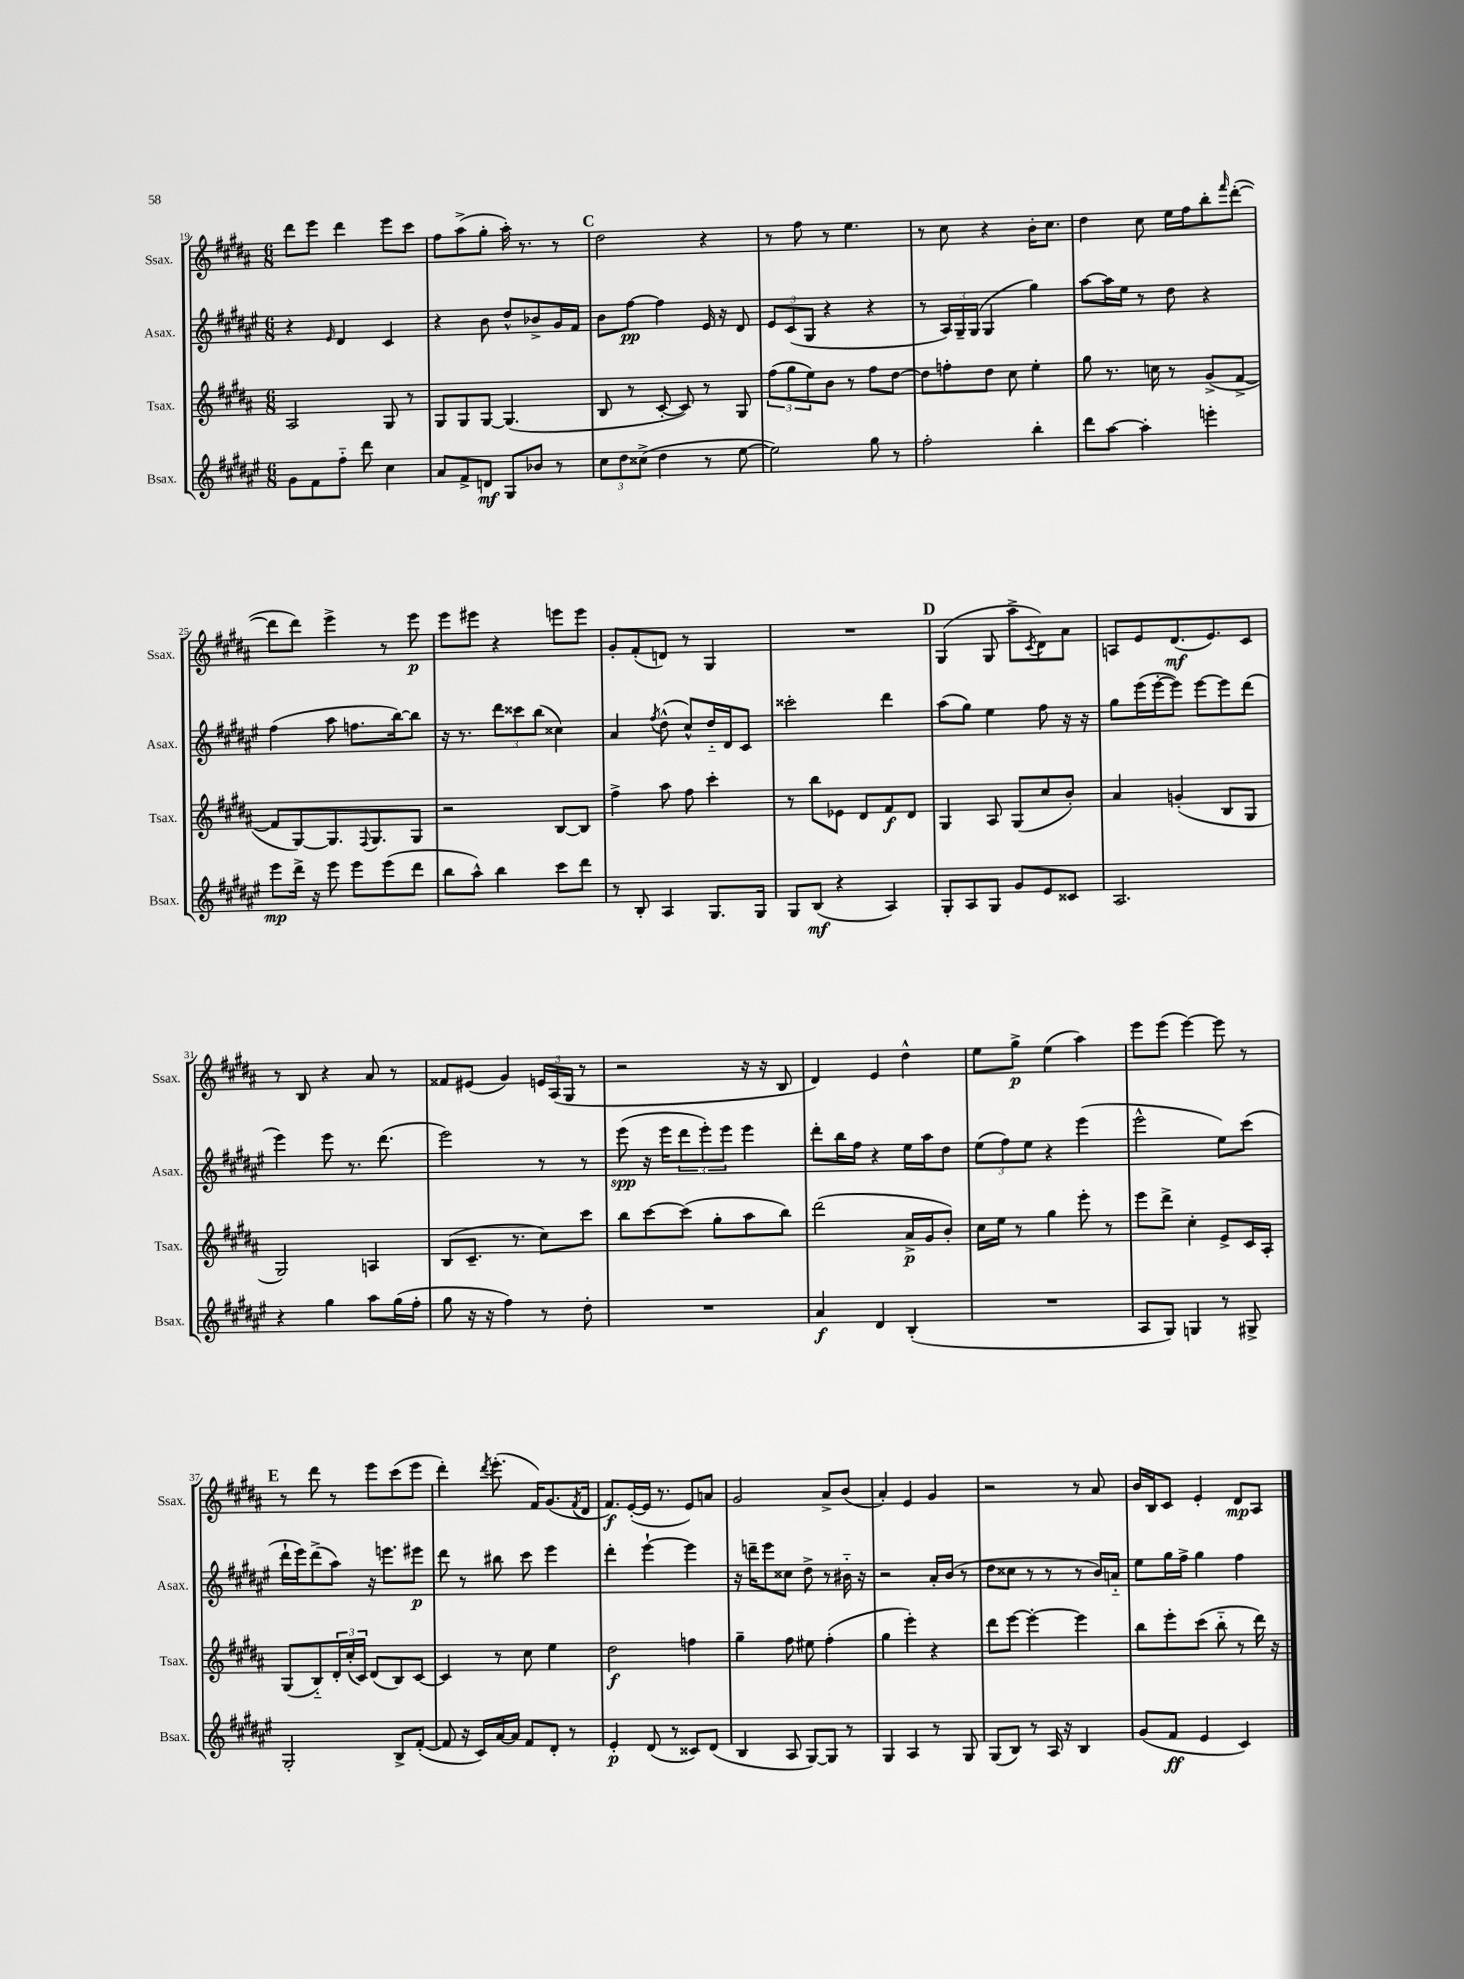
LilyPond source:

<<
\new StaffGroup <<
\new Staff = "s0" \with { instrumentName = "Ssax." shortInstrumentName = "Ssax." } {
    \clef treble \key b \major \numericTimeSignature \time 6/8
    dis'''8 e'''8 dis'''4 e'''8 cis'''8 |
    fis''8 ais''8->( gis''8-. ais''16-.) r8. r8 |
    \mark \markup { \bold "C" } dis''2 r4 |
    r8 fis''8 r8 e''4. |
    r8 cis''8 r4 b'16-. cis''8. |
    dis''4 cis''8 e''16 fis''16 b''8-. \grace { fis'''16 } dis'''8~-.( |
    dis'''8 dis'''8) e'''4-> r8 e'''8\p |
    e'''8 eis'''8 r4 e'''8 e'''8 |
    gis'8-. fis'8-.( d'8) r8 gis4 |
    R2. |
    \mark \markup { \bold "D" } gis4( gis8 ais''8-> \acciaccatura { cis'8 } dis'8) ais'8 |
    a8 e'8 dis'8.\mf( e'8.) cis'8 |
    r8 b8 r4 ais'8 r8 |
    fisis'8 eis'8( gis'4) \tuplet 3/2 { e'16 ais16( gis16 } r8 |
    r2 r16 r16 b8 |
    dis'4) e'4 dis''4-^ |
    e''8 gis''8->\p e''4( ais''4) |
    e'''8 e'''8( e'''4~) e'''8 r8 |
    \mark \markup { \bold "E" } r8 dis'''8 r8 e'''8 cis'''8( e'''8 |
    dis'''4-.) \acciaccatura { dis'''8 } e'''8.-.( fis'16) gis'8.( \acciaccatura { fis'8 } dis'16 |
    fis'8.\f) e'16~-.( e'16 r8. e'8) a'8 |
    gis'2 ais'8-> b'8( |
    ais'4-.) e'4 gis'4 |
    r2 r8 ais'8 |
    b'16 b16 cis'8 e'4-. dis'8\mp ais8 \bar "|." |
}
\new Staff = "s1" \with { instrumentName = "Asax." shortInstrumentName = "Asax." } {
    \clef treble \key fis \major \numericTimeSignature \time 6/8
    r4 \grace { eis'16 } dis'4 cis'4 |
    r4 b'8 dis''8-^ bes'8-> gis'16 fis'16 |
    \mark \markup { \bold "C" } b'8 fis''8~\pp fis''4 eis'16 r16 dis'8 |
    \tuplet 3/2 { eis'8 cis'8( gis8 } r4 r4 |
    r8 \tuplet 3/2 { ais16) gis16-- gis16( } gis4 gis''4) |
    ais''8~ ais''16 eis''16 r8 dis''8 r4 |
    fis''4( ais''8 f''8. b''16~) b''8 |
    r16 r8. \tuplet 3/2 { dis'''8 cisis'''8 b''8( } cisis''4) |
    ais'4 \acciaccatura { fis''8 } dis''8-^( cis''8-^) dis''16-_ dis'16 cis'8 |
    cisis'''2-. dis'''4 |
    \mark \markup { \bold "D" } ais''8( gis''8) eis''4 fis''8 r16 r16 |
    gis''8 eis'''16( eis'''16~-. eis'''8) eis'''8~ eis'''8 dis'''8( |
    eis'''4) eis'''8 r8. dis'''8.( |
    eis'''2) r8 r8 |
    eis'''8\spp( r16 eis'''16 \tuplet 3/2 { dis'''8 eis'''8-.) eis'''8 } eis'''4 |
    dis'''8-. b''16 fis''16 r4 eis''16 ais''16 dis''8 |
    \tuplet 3/2 { eis''8( fis''8) eis''8 } r4 eis'''4( |
    eis'''2-^ eis''8) cis'''8( |
    \mark \markup { \bold "E" } dis'''16-! eis'''16) dis'''8->( ais''8) r16 e'''8. eis'''8\p |
    dis'''8 r8 bis''8 cis'''8 eis'''4 |
    dis'''4-. eis'''4~-! eis'''4 |
    r16 d'''16-- eis'''8 cisis''8 dis''8-> r8 bis'16-_ r16 |
    r2 ais'16-. b'16( r8 |
    dis''8 cisis''8 r8 r8 r8 b'16) a'16-_ |
    eis''8 gis''16 fis''16-> gis''4 fis''4 \bar "|." |
}
\new Staff = "s2" \with { instrumentName = "Tsax." shortInstrumentName = "Tsax." } {
    \clef treble \key b \major \numericTimeSignature \time 6/8
    ais2 gis8 r8 |
    gis8 gis8 gis8~ gis4.( |
    \mark \markup { \bold "C" } b8 r8 cis'8~-. cis'8) r8 gis8 |
    \tuplet 3/2 { fis''8( gis''8 e''8) } b'8 r8 fis''8 dis''8~ |
    dis''8 f''8-. dis''8 cis''8 e''4-. |
    gis''8 r8. c''16 r8 gis'8->( fis'8~-> |
    fis'8 gis8~) gis8. \appoggiatura { fis8 } gis8. gis8 |
    r2 b8~ b8 |
    fis''4-> ais''8 fis''8 cis'''4-. |
    r8 b''8 ees'8 dis'8 fis'8\f dis'8 |
    \mark \markup { \bold "D" } gis4 ais8 gis8( cis''8 b'8-.) |
    ais'4 g'4-.( b8 gis8 |
    gis2) a4 |
    b8( cis'8.-- r8. cis''8) cis'''8 |
    b''8 cis'''8~ cis'''8( gis''8-. ais''8 b''8) |
    dis'''2( ais'16->\p gis'16 b'8-.) |
    cis''16 e''16 r8 gis''4 e'''8-. r8 |
    e'''8 dis'''8-> cis''4-. e'8-> cis'16 ais16-. |
    \mark \markup { \bold "E" } gis8( b8-_) \tuplet 3/2 { dis'16-. cis''16-.( cis'16) } dis'8( b8) cis'8~ |
    cis'4 r8 cis''8 e''4 |
    dis''2\f f''4 |
    gis''4-- fis''8 eis''8 fis''4-.( |
    gis''4 e'''4-.) r4 |
    dis'''8 e'''8~ e'''4~-. e'''4 |
    b''8 e'''8-. cis'''8( b''8-_ r8 dis'''16) r16 \bar "|." |
}
\new Staff = "s3" \with { instrumentName = "Bsax." shortInstrumentName = "Bsax." } {
    \clef treble \key fis \major \numericTimeSignature \time 6/8
    gis'8 fis'8 fis''8-_ dis'''8 cis''4 |
    ais'8 fis'8-> d'8\mf gis8 bes'8 r8 |
    \mark \markup { \bold "C" } \tuplet 3/2 { cis''8 dis''8 cisis''8->( } dis''4 r8 eis''8~ |
    eis''2) gis''8 r8 |
    fis''2-. b''4-. |
    dis'''8 ais''8~ ais''4-. e'''4-. |
    eis'''8\mp dis'''16-> r16 eis'''8 eis'''8 eis'''8( dis'''8 |
    b''8 ais''8-^) b''4 cis'''8 dis'''8 |
    r8 b8-. ais4 gis8. gis16 |
    gis8 b8\mf( r4 ais4) |
    \mark \markup { \bold "D" } gis8-. ais8 gis8 gis'8 eis'8 cisis'8 |
    ais2. |
    r4 gis''4 ais''8 gis''16( fis''16-. |
    gis''8 r16 r16 fis''4) r8 dis''8-. |
    R2. |
    ais'4\f dis'4 b4-.( |
    R2. |
    ais8 gis8) g4 r8 gis8-> |
    \mark \markup { \bold "E" } gis2-. b8-> fis'8~-.( |
    fis'8 r16 cis'16) ais'16~ ais'16 fis'8 dis'8-. r8 |
    eis'4-.\p dis'8( r8 cisis'8) dis'8( |
    b4 ais8 gis8~) gis8 r8 |
    gis4 ais4 r8 gis8 |
    gis8( b8) r8 ais16 r16 b4 |
    gis'8( fis'8\ff eis'4 cis'4) \bar "|." |
}
>>
>>
\layout { \context { \Score currentBarNumber = #19 } }
